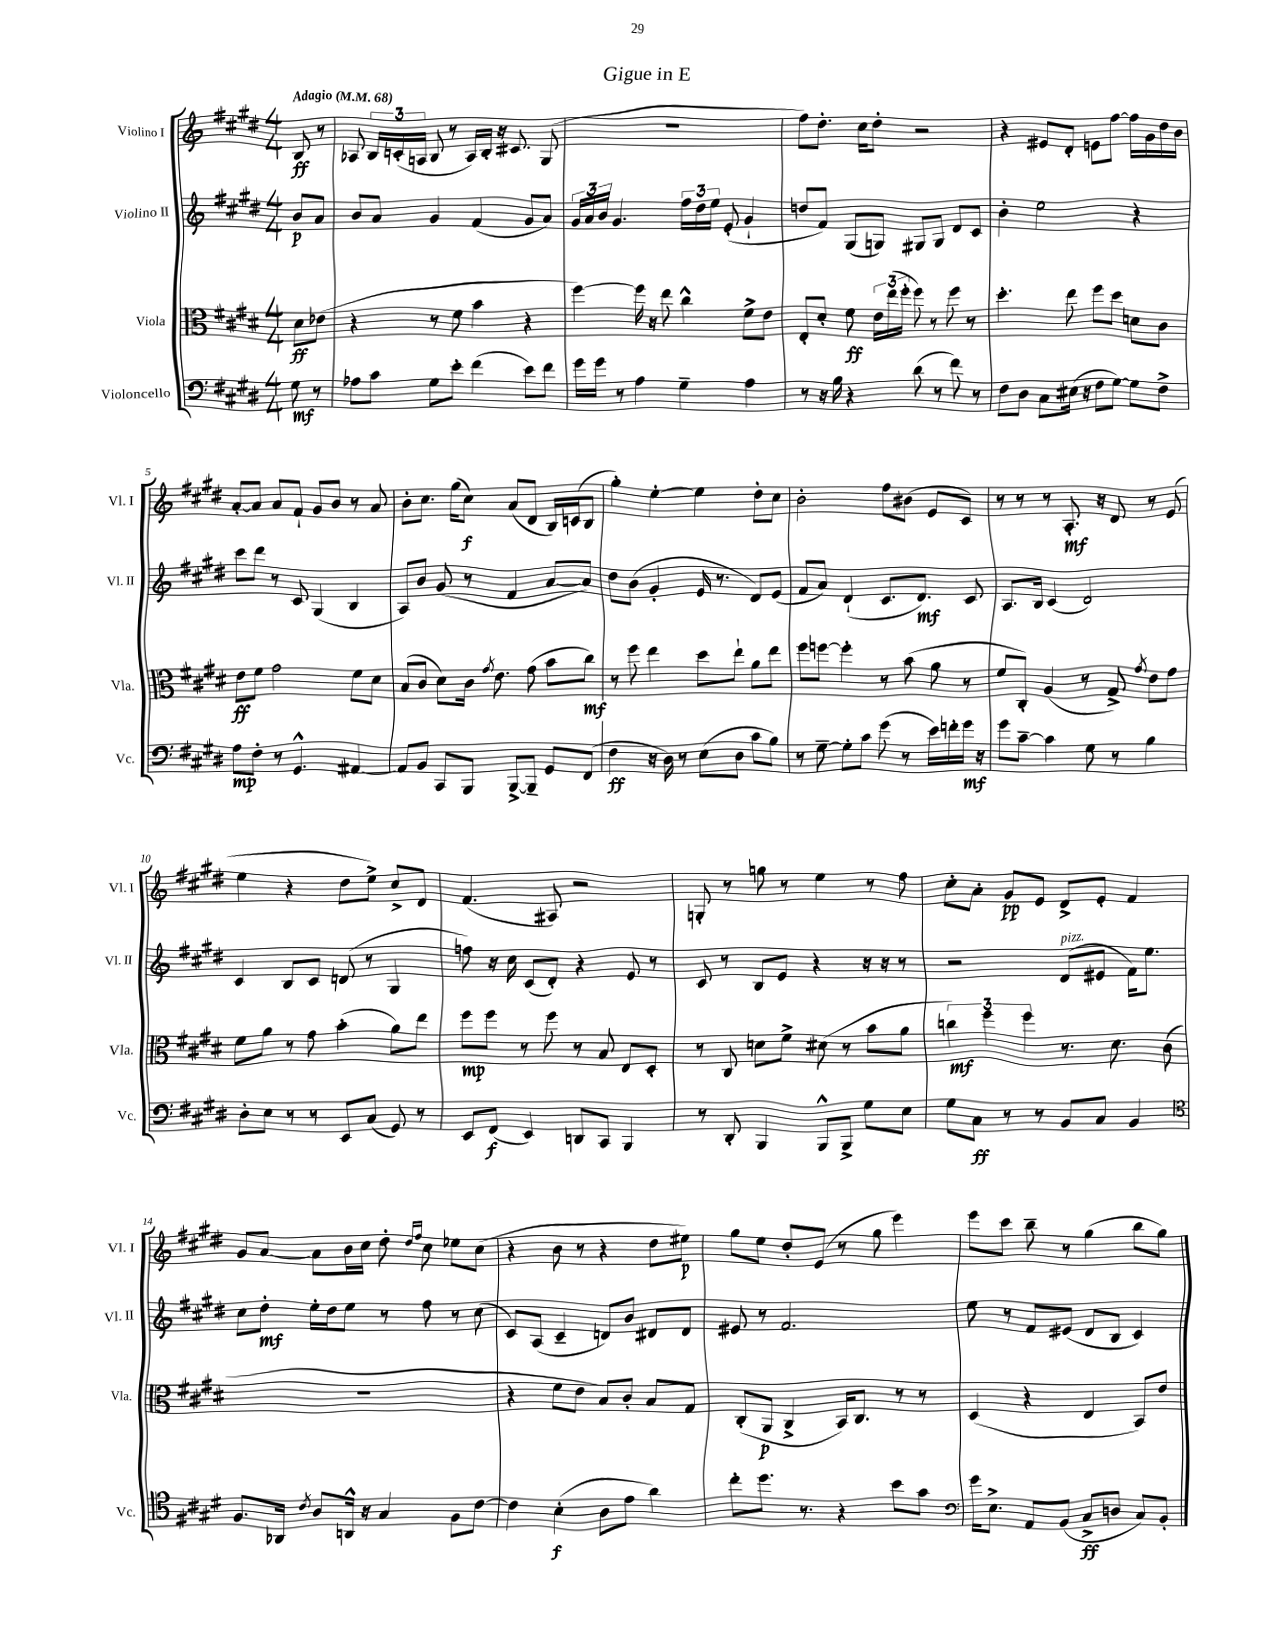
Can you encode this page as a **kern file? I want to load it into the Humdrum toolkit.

**kern	**kern	**kern	**kern
*staff4	*staff3	*staff2	*staff1
*clefF4	*clefC3	*clefG2	*clefG2
*k[f#c#g#d#]	*k[f#c#g#d#]	*k[f#c#g#d#]	*k[f#c#g#d#]
*M4/4	*M4/4	*M4/4	*M4/4
*MM68	*MM68	*MM68	*MM68
8G#\	8d#\L	8b/L	8B/
8r	(8e-\J	8a/J	8r
=	=	=	=
8A-\L	4r	8b/L	8A-/
8c#\J	.	8a/J	24B/LL
.	.	.	(24c'/
.	.	.	24A/JJ
8G#\L	8r	4g#/	8B/
8e'\J	8f#\	.	8r
(4f#\	4b\	(4f#/	16A/LL)
.	.	.	16B'/JJ
.	.	.	16r
.	.	.	8.c#/
8e\L)	4r	8g#/L	.
8f#\J	.	8a/J)	(8G#/
=	=	=	=
16g#\LL	[4ff#\)	24g#/LL	1r
.	.	24a/	.
16g#\JJ	.	.	.
.	.	24b/JJ	.
8r	.	4.g#/	.
4A\	16ff#\]	.	.
.	16r	.	.
.	8ee\	.	.
4G#~\	4cc#^^\	24ff#\LL	.
.	.	24dd#\	.
.	.	24ee\JJ	.
.	.	(8e'/	.
4A\	8f#^\L	4g#`/	.
.	8e\J	.	.
=	=	=	=
8r	8E'/L	8dd/L	8ff#\L)
16r	8d#'/J	8f#/J)	8.dd#'\J
16B\	.	.	.
4r	8f#\	(8G#/L	.
.	.	.	16cc#\LK
.	24e\LL	8G/J)	8dd#'\J
.	(24ee\	.	.
.	24ff#'\JJ	.	.
(8d#\	8ff#\)	8G#/L	2r
8r	8r	8G#/J	.
8f#\)	8ff#\	8d#/L	.
8r	8r	8c#/J	.
=	=	=	=
8F#\L	4.dd#'\	4b'\	4r
8D#\J	.	.	.
8C#\L	.	2ee\	8e#/L
(16E#\Jk	8ee\	.	8d#'/J
16r	.	.	.
8F#\L	8ff#\L	.	8e\L
[8G#\J)	8dd#\J	.	[8ff#\J
8G#\]L	8d\L	4r	16ff#\]LL
.	.	.	16g#\
8F#^\J	8c#\J	.	16dd#\
.	.	.	16b\JJ
=	=	=	=
8A\L	8e\L	8ccc#\L	[8a'/L
8F#'\J	8f#\J	8ddd#\J	8a/]J
8r	2g#\	8r	8a/L
4.GG#^^/	.	8c#/	8f#`/J
.	.	(4G#/	8g#/L
.	.	.	8b/J
[4AA#/	8f#\L	4B/	8r
.	8d#\J	.	8a/
=	=	=	=
8AA#/]L	(8B/L	8A/L)	8b'\L
8BB/J	8c#/J	8b/J	8.cc#\J
8CC#/L	8d#\L)	(8g#/	.
.	.	.	(16gg#\LK
8BBB/J	16c#\Jk	8r	8cc#\J)
.	8qg#/	.	.
.	8.e\	.	.
[8BBB^/L	.	4f#/	(8a/L
8BBB~/]J	(8g#\	.	8d#/J
8GG#/L	8b\L	[8a/L	16B/LL)
.	.	.	(16c/J
(8FF#/J	8cc#\J)	8a/]J)	8B/J
=	=	=	=
4F#\	8r	8dd#\L	4gg#'\)
.	8ff#\	(8b\J	.
16r	4ee\	4g#'/	[4ee'\
16D#\)	.	.	.
8r	.	.	.
(8E\L	8dd#\L	16e/	4ee\]
.	.	8.r	.
8D#\J	8ee`\J	.	.
8c#\L	8a\L	8d#/L)	8dd#'\L
8B\J)	8ee\J	(8e/J	8cc#\J
=	=	=	=
8r	8ff#\L	8f#/L	2b'\
[8G#~\	[8ff\J	8a/J)	.
8G#'\]L	4ff'\]	(4d#`/	.
8c#\J	.	.	.
(8g#\	8r	8.c#/L	8ff#\L
8r	(8b\	.	(8b#\J
.	.	8.d#/J)	.
16e\LL)	8a\	.	8e/L
16f'\	.	.	.
16g#\JJ	8r	8c#/	8c#/J)
16r	.	.	.
=	=	=	=
8g#\L	8f#/L	8.A/L	8r
[8c#~\J	8C#'/J)	.	8r
.	.	16B/Jk	.
4c#\]	(4A/	(4c#/	8r
.	.	.	8.A'/
8G#\	8r	2d#/)	.
.	.	.	16r
8r	8G#^/)	.	8d#/
.	8qg#/	.	.
4B\	8e\L	.	8r
.	8g#\J	.	(8e/
=	=	=	=
8D#'\L	8f#\L	4c#/	4ee\
8E\J	8a\J	.	.
8r	8r	8B/L	4r
8r	8g#\	8c#/J	.
8EE/L	(4b'\	(8d/	8dd#\L
(8C#/J	.	8r	8ee^\J)
8GG#/)	8a\L)	4G#/	8cc#^/L
8r	8ee\J	.	8d#/J
=	=	=	=
8EE/L	8ff#\L	8ff\)	(4.f#/
(8FF#/J	8ff#\J	16r	.
.	.	16cc#\	.
4EE/)	8r	(8c#/L	.
.	8ff#\	8d#'/J)	8A#/)
8DD/L	8r	4r	2r
8CC#/J	8B/	.	.
4BBB/	8E/L	8e/	.
.	8D#'/J	8r	.
=	=	=	=
8r	8r	8c#/	8G'/
8DD#'/	8C#/	8r	8r
4BBB/	8d\L	8B/L	8gg\
.	8f#^\J	8e/J	8r
8BBB^^/L	(8d#\	4r	4ee\
8BBB^/J	8r	.	.
8G#\L	8b\L	16r	8r
.	.	16r	.
8E\J	8a\J	8r	8ff#\
=	=	=	=
8G#\L	6cc\)	2r	8cc#'\L
8C#\J	.	.	8a'\J
.	6ff#\	.	.
8r	.	.	8g#/L
.	6ff#\	.	.
8r	.	.	8e/J
8BB/L	8.r	(8d#/L	8d#^/L
8C#/J	.	8e#/J	8e'/J
.	8.d#\	.	.
4BB/	.	16f#\LK)	4f#/
.	.	8.ee\J	.
.	(8c#\	.	.
=	=	=	=
*clefC4	*	*	*
8.F#/L	1r	8cc#\L	8g#/L
.	.	8dd#'\J	[8a/J
16AA-/Jk	.	.	.
8qc#/	.	.	.
8A/L	.	16ee'\LL	8a\]L
.	.	16dd#\J	.
16AA^^/Jk	.	8ee\J	16b\L
16r	.	.	16cc#\JJ
4G#/	.	8r	8dd#'\
.	.	.	16qqdd#/LL
.	.	.	16qqff#/JJ
.	.	8ff#\	8cc#\
8F#\L	.	8r	8ee-\L
[8c#\J	.	(8cc#\	(8cc#\J
=	=	=	=
4c#\]	4r	8c#/L)	4r
.	.	(8A/J	.
(4B'\	8f#\L	4c#~/	8b\
.	8e\J	.	8r
8A\L	8B/L)	8d/L)	4r
8e\J	8c#'/J	8b/J	.
4a\)	8B/L	8d#/L	8dd#\L
.	8G#/J	8d#/J	8ee#\J)
=	=	=	=
8cc#'\L	(8C#'/L	8e#/	8gg#\L
8.dd#\J	8AA/J	8r	8ee\J
.	4C#^/	2.f#/	8dd#'/L
8.r	.	.	.
.	.	.	(8e/J
4r	16BB/LK)	.	8r
.	8.C#/J	.	.
.	.	.	8gg#\
8b\L	8r	.	4eee\)
8g#\J	8r	.	.
=	=	=	=
*clefF4	*	*	*
16g#\LK	(4D#/	8ee\	8eee\L
8.E^\J	.	.	.
.	.	8r	8ccc#\J
8AA/L	4r	8f#/L	8bb~\
(8BB/J	.	(8e#/J	8r
8C#^/L	4E/	8d#/L	(4gg#\
8D/J	.	8B/J	.
8C#/L)	8BB/L)	4c#/)	8bb\L
8BB'/J	8e/J	.	8gg#\J)
==	==	==	==
*-	*-	*-	*-
